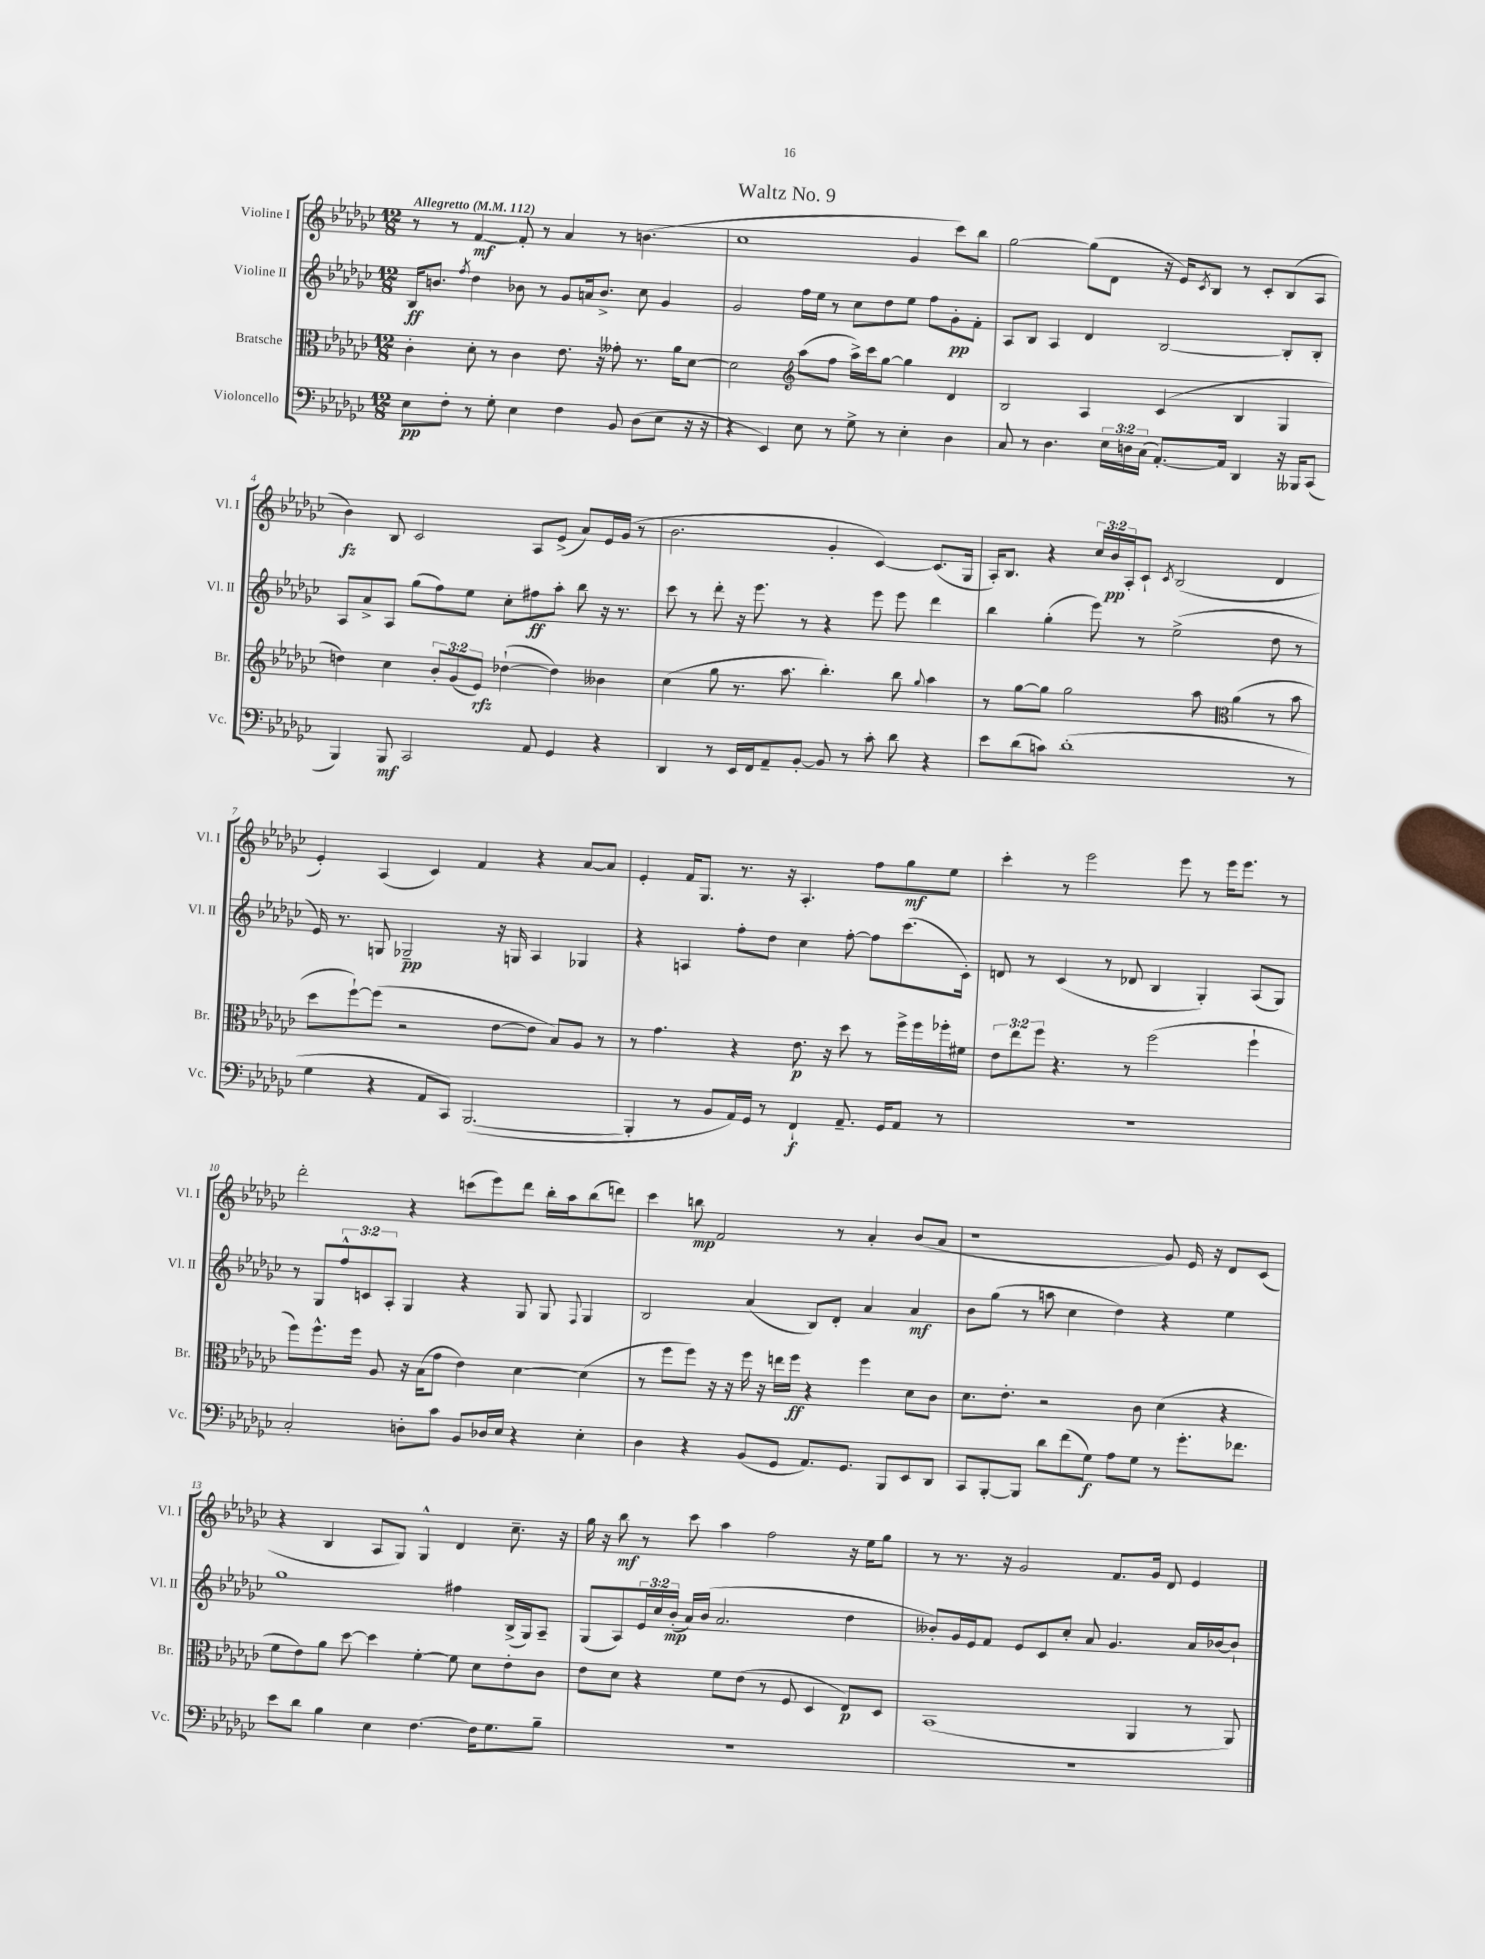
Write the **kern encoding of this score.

**kern	**dynam	**kern	**dynam	**kern	**dynam	**kern	**dynam
*part4	*part4	*part3	*part3	*part2	*part2	*part1	*part1
*staff4	*staff4	*staff3	*staff3	*staff2	*staff2	*staff1	*staff1
*I"Violoncello	*	*I"Bratsche	*	*I"Violine II	*	*I"Violine I	*
*I'Vc.	*	*I'Br.	*	*I'Vl. II	*	*I'Vl. I	*
*clefF4	*	*clefC3	*	*clefG2	*	*clefG2	*
*k[b-e-a-d-g-c-]	*	*k[b-e-a-d-g-c-]	*	*k[b-e-a-d-g-c-]	*	*k[b-e-a-d-g-c-]	*
*M12/8	*	*M12/8	*	*M12/8	*	*M12/8	*
*MM112	*	*MM112	*	*MM112	*	*MM112	*
=1	=1	=1	=1	=1	=1	=1	=1
!	!	!	!	!	!	!LO:TX:a:B:t=Allegretto	!
8E-\L	pp	4c-'\	.	16B-/KL	ff	8r	.
.	.	.	.	8.bn/J	.	.	.
8F'\J	.	.	.	.	.	8r	.
.	.	.	.	8qff/	.	.	.
8r	.	8d-'\	.	4dd-\	.	[4f/	mf
8G-'\	.	8r	.	.	.	.	.
4E-\	.	4c-\	.	8b-X\	.	8f'/]	.
.	.	.	.	8r	.	8r	.
4F\	.	8.e-\	.	8g-/L	.	4a-/	.
.	.	.	.	16an/k	.	.	.
.	.	16r	.	8.b-^/J	.	.	.
8BB-/	.	8g--X'\	.	.	.	8r	.
(8D-\L	.	8.r	.	8cc-\	.	(4.bn\	.
8E-\J	.	.	.	4g-/	.	.	.
.	.	16a-\KL	.	.	.	.	.
16r	.	[8d-\J	.	.	.	.	.
16r	.	.	.	.	.	.	.
=2	=2	=2	=2	=2	=2	=2	=2
4r	.	2d-\]	.	2g-/	.	1cc-	.
4EE-/)	.	.	.	.	.	.	.
*	*	*clefG2	*	*	*	*	*
8E-\	.	(8aa-\L	.	16ff\LL	.	.	.
.	.	.	.	16ee-\JJ	.	.	.
8r	.	8ff\J	.	8r	.	.	.
8G-^\	.	16aa-^\LL)	.	8cc-\L	.	.	.
.	.	16ccc-\J	.	.	.	.	.
8r	.	[8gg-\J	.	8dd-\	.	.	.
4E-'\	.	4gg-\]	.	8ee-\J	.	4g-/	.
.	.	.	.	8ff\L	.	.	.
4D-\	.	4d-/	.	8g-'\	pp	8ccc-\L)	.
.	.	.	.	8f'\J	.	8bb-\J	.
=3	=3	=3	=3	=3	=3	=3	=3
8C-/	.	2B-/	.	8A-/L	.	[2gg-\	.
8r	.	.	.	8B-/J	.	.	.
4.D-\	.	.	.	4A-/	.	.	.
.	.	4A-/	.	4d-/	.	(8gg-\L]	.
24E-\LL	.	.	.	.	.	8d-\J	.
24Dn\	.	.	.	.	.	.	.
(24C-\JJ	.	.	.	.	.	.	.
[8.AA-'/L)	.	(4c-/	.	[2B-/	.	16r	.
.	.	.	.	.	.	16e-/KL)	.
.	.	.	.	.	.	8qc-/	.
.	.	.	.	.	.	8B-/J	.
16AA-/Jk]	.	.	.	.	.	.	.
4DD-/	.	4B-/	.	.	.	8r	.
.	.	.	.	.	.	8c-'/L	.
16r	.	4G-/	.	8B-'/L]	.	(8B-/	.
16BBB--X/KL	.	.	.	.	.	.	.
(8CC-/J	.	.	.	8B-'/J	.	8A-/J	.
!!LO:LB:g=z
=4	=4	=4	=4	=4	=4	=4	=4
4BBB-/)	.	4ddn\)	.	8A-/L	.	4b-\)	fz
.	.	.	.	8a-^/	.	.	.
8BBB-/	mf	4cc-\	.	8A-/J	.	8B-/	.
2CC-/	.	.	.	(8gg-\L	.	2c-/	.
.	.	12b-'/L	.	8ff\)	.	.	.
.	.	(12g-/	.	.	.	.	.
.	.	.	.	8ee-\J	.	.	.
.	.	12e-/J)	rfz	.	.	.	.
.	.	([4dd-X`\	.	8cc-'\L	.	.	.
8AA-/	.	.	.	8ff#X\	ff	8A-/L	.
4GG-/	.	4dd-\])	.	8aa-'\J	.	(8e-^/J	.
.	.	.	.	8bb-\	.	8a-/L)	.
4r	.	4b--X\	.	16r	.	16e-/L	.
.	.	.	.	8.r	.	(16g-/JJ	.
.	.	.	.	.	.	8r	.
=5	=5	=5	=5	=5	=5	=5	=5
4DD-/	.	(4cc-\	.	8ccc-\	.	2.b-\	.
.	.	.	.	8r	.	.	.
8r	.	8gg-\	.	8ddd-'\	.	.	.
16EE-/LL	.	8.r	.	16r	.	.	.
16FF/J	.	.	.	8.eee-\	.	.	.
8AA-~/	.	.	.	.	.	.	.
.	.	8.aa-\	.	.	.	.	.
[8BB-'/J	.	.	.	8r	.	.	.
8BB-/]	.	4.bb-'\)	.	4r	.	4g-'/	.
8r	.	.	.	.	.	.	.
8c-'\	.	.	.	8eee-\	.	[4c-/)	.
8d-\	.	8bb-\	.	8eee-\	.	.	.
.	.	8qqgg-/	.	.	.	.	.
4r	.	4aa-\	.	4ddd-\	.	(8.c-/L]	.
.	.	.	.	.	.	16G-/Jk	.
=6	=6	=6	=6	=6	=6	=6	=6
8e-\L	.	8r	.	4bb-\	.	16A-'/KL)	.
.	.	.	.	.	.	8.B-/J	.
(8d-\	.	[8gg-\L	.	.	.	.	.
8cn\J)	.	8gg-\J]	.	(4gg-'\	.	4r	.
(1d-'	.	2gg-\	.	.	.	.	.
.	.	.	.	8eee-\)	.	24cc-/LL	.
.	.	.	.	.	.	24b-/	pp
.	.	.	.	.	.	24A-'/J	.
.	.	.	.	8r	.	8c-`/J	.
.	.	.	.	.	.	8qc-/	.
.	.	.	.	(2ee-^\	.	(2B-/	.
.	.	8aa-\	.	.	.	.	.
*	*	*clefC3	*	*	*	*	*
.	.	(4a-\	.	.	.	.	.
.	.	8r	.	8dd-\	.	4d-/	.
8r	.	8b-\	.	8r	.	.	.
!!LO:LB:g=z
=7	=7	=7	=7	=7	=7	=7	=7
4G-\	.	8dd-\L	.	16e-/)	.	4e-'/)	.
.	.	.	.	8.r	.	.	.
.	.	[8ff`\)	.	.	.	.	.
4r	.	(8ff\J]	.	8Gn/	.	(4A-/	.
.	.	2r	.	2G-X~/	pp	.	.
8AA-/L	.	.	.	.	.	4c-/)	.
8CC-/J)	.	.	.	.	.	.	.
([2.BBB-/	.	.	.	.	.	4f/	.
.	.	[8e-\L	.	16r	.	.	.
.	.	.	.	16Gn/	.	.	.
.	.	8e-\J]	.	4A-/	.	4r	.
.	.	8B-/L)	.	.	.	.	.
.	.	8A-/J	.	4G-X/	.	[8a-/L	.
.	.	8r	.	.	.	8a-/J]	.
=8	=8	=8	=8	=8	=8	=8	=8
4BBB-'/]	.	8r	.	4r	.	4e-'/	.
.	.	4.g-\	.	.	.	.	.
8r	.	.	.	4An/	.	16f/KL	.
.	.	.	.	.	.	8.G-/J	.
8BB-/L	.	.	.	.	.	.	.
16AA-/L)	.	4r	.	8ff'\L	.	8.r	.
16GG-/JJ	.	.	.	.	.	.	.
8r	.	.	.	8dd-\J	.	.	.
.	.	.	.	.	.	16r	.
4FF`/	f	8.e-\	p	4cc-\	.	4.A-'/	.
.	.	16r	.	.	.	.	.
8.AA-~/	.	8dd-\	.	[8ff'\	.	.	.
.	.	8r	.	8ff\L]	.	8ff\L	.
16GG-/KL	.	.	.	.	.	.	.
8AA-/J	.	16ff^\LL	.	(8.ccc-\	.	8gg-\	mf
.	.	16ff\	.	.	.	.	.
8r	.	16ff-X'\	.	.	.	8ee-\J	.
.	.	16f#X\JJ	.	16c-'\Jk)	.	.	.
=9	=9	=9	=9	=9	=9	=9	=9
1.r	.	12e-\L	.	8dn/	.	4ccc-'\	.
.	.	12ee-\	.	.	.	.	.
.	.	.	.	8r	.	.	.
.	.	12ff\J	.	.	.	.	.
.	.	4.r	.	(4c-/	.	8r	.
.	.	.	.	.	.	2eee-\	.
.	.	.	.	8r	.	.	.
.	.	8r	.	8d-X/	.	.	.
.	.	(2ff\	.	4B-/	.	.	.
.	.	.	.	.	.	8eee-\	.
.	.	.	.	4G-'/)	.	8r	.
.	.	.	.	.	.	16eee-\KL	.
.	.	.	.	.	.	8.eee-\J	.
.	.	4ff`\	.	(8A-/L	.	.	.
.	.	.	.	8G-/J)	.	8r	.
!!LO:LB:g=z
=10	=10	=10	=10	=10	=10	=10	=10
2C-'/	.	8ff\L)	.	8r	.	2ddd-'\	.
.	.	8.ff^^\	.	8G-/L	.	.	.
.	.	.	.	12ff^^/	.	.	.
.	.	16ff\Jk	.	.	.	.	.
.	.	.	.	12cn/	.	.	.
.	.	8A-/	.	.	.	.	.
.	.	.	.	12A-'/J	.	.	.
8Dn'\L	.	16r	.	4G-/	.	4r	.
.	.	(16B-\KL	.	.	.	.	.
8c-\J	.	8g-\J	.	.	.	.	.
8BB-/L	.	4e-\)	.	4r	.	(8cccn\L	.
16D-X/L	.	.	.	.	.	8eee-\)	.
16E-/JJ	.	.	.	.	.	.	.
4r	.	[4d-\	.	8G-/	.	8ddd-\J	.
.	.	.	.	8G-/	.	16bb-'\LL	.
.	.	.	.	.	.	16aa-\J	.
.	.	.	.	8qqF/	.	.	.
4E-'\	.	(4d-\]	.	4G-/	.	(8bb-\	.
.	.	.	.	.	.	8dddn\J)	.
=11	=11	=11	=11	=11	=11	=11	=11
4D-\	.	8r	.	2B-/	.	4ccc-\	.
.	.	8ff\L	.	.	.	.	.
4r	.	8ff\J)	.	.	.	8bbn\	mp
.	.	16r	.	.	.	2f/	.
.	.	16r	.	.	.	.	.
(8BB-/L	.	16ff\	.	(4a-/	.	.	.
.	.	16r	.	.	.	.	.
8GG-/J	.	16een\LL	.	.	.	.	.
.	.	16ff\JJ	ff	.	.	.	.
8.AA-/L)	.	4r	.	8B-/L)	.	.	.
.	.	.	.	8d-'/J	.	8r	.
8.GG-/J	.	.	.	.	.	.	.
.	.	4ff\	.	4a-/	.	4a-'/	.
8BBB-/L	.	.	.	.	.	.	.
8EE-/	.	8d-\L	.	4a-/	mf	(8b-/L	.
8DD-/J	.	8c-\J	.	.	.	8a-/J	.
=12	=12	=12	=12	=12	=12	=12	=12
8CC-/L	.	8.d-\L	.	8b-\L	.	1r	.
[8BBB-'/	.	.	.	(8gg-\J	.	.	.
.	.	8.e-'\J	.	.	.	.	.
8BBB-/J]	.	.	.	8r	.	.	.
8d-\L	.	2r	.	8aan\	.	.	.
(8f\	.	.	.	4cc-\	.	.	.
8G-\J)	f	.	.	.	.	.	.
8A-\L	.	.	.	4dd-\)	.	.	.
8G-\J	.	8c-\	.	.	.	.	.
8r	.	(4d-\	.	4r	.	8g-/)	.
8.g-'\L	.	.	.	.	.	16e-/	.
.	.	.	.	.	.	16r	.
.	.	4r	.	4ee-\	.	8d-/L	.
8.f-X\J	.	.	.	.	.	.	.
.	.	.	.	.	.	(8c-/J	.
!!LO:LB:g=z
=13	=13	=13	=13	=13	=13	=13	=13
8e-\L	.	8f\L	.	1gg-	.	4r	.
8d-\J	.	8e-\)	.	.	.	.	.
4B-\	.	8a-\J	.	.	.	4B-/	.
.	.	[8dd-\	.	.	.	.	.
4E-\	.	4dd-\]	.	.	.	8A-/L	.
.	.	.	.	.	.	8G-/J)	.
[4.F\	.	[4f'\	.	.	.	4G-^^/	.
.	.	8f\]	.	4ff#X\	.	4d-/	.
16F\KL]	.	8d-\L	.	.	.	.	.
8.G-\	.	.	.	.	.	.	.
.	.	8e-'\	.	(16B-^/LL	.	8.cc-~\	.
.	.	.	.	16G-/J)	.	.	.
8B-~\J	.	8c-\J	.	8A-~/J	.	.	.
.	.	.	.	.	.	16r	.
=14	=14	=14	=14	=14	=14	=14	=14
1.r	.	8e-\L	.	(8G-/L	.	16gg-\	.
.	.	.	.	.	.	16r	.
.	.	8d-\J	.	8A-/)	.	8bb-\	mf
.	.	4r	.	24e-/L	.	8r	.
.	.	.	.	24cc-/	.	.	.
.	.	.	.	(24b-'/JJ	mp	.	.
.	.	.	.	16a-/LL)	.	8ccc-\	.
.	.	.	.	(16b-/JJ	.	.	.
.	.	8f\L	.	2.a-/	.	4aa-\	.
.	.	(8e-\J	.	.	.	.	.
.	.	8r	.	.	.	2ff\	.
.	.	8F/	.	.	.	.	.
.	.	4D-/	.	.	.	.	.
.	.	8E-/L)	p	4dd-\	.	16r	.
.	.	.	.	.	.	16ee-\KL	.
.	.	8D-/J	.	.	.	8gg-\J	.
=15	=15	=15	=15	=15	=15	=15	=15
1.r	.	(1BB-	.	8b--X'/L)	.	8r	.
.	.	.	.	16g-/L	.	8.r	.
.	.	.	.	16e-/J	.	.	.
.	.	.	.	8f/J	.	.	.
.	.	.	.	.	.	16r	.
.	.	.	.	8e-/L	.	2g-/	.
.	.	.	.	8c-/	.	.	.
.	.	.	.	8cc-'/J	.	.	.
.	.	.	.	8a-/	.	.	.
.	.	.	.	4.g-/	.	8.f/L	.
.	.	4AA-/	.	.	.	.	.
.	.	.	.	.	.	16g-/Jk	.
.	.	.	.	.	.	8d-/	.
.	.	8r	.	16a-/LL	.	4e-/	.
.	.	.	.	[16b-X/J	.	.	.
.	.	8AA-/)	.	8b-`/J]	.	.	.
==	==	==	==	==	==	==	==
*-	*-	*-	*-	*-	*-	*-	*-
